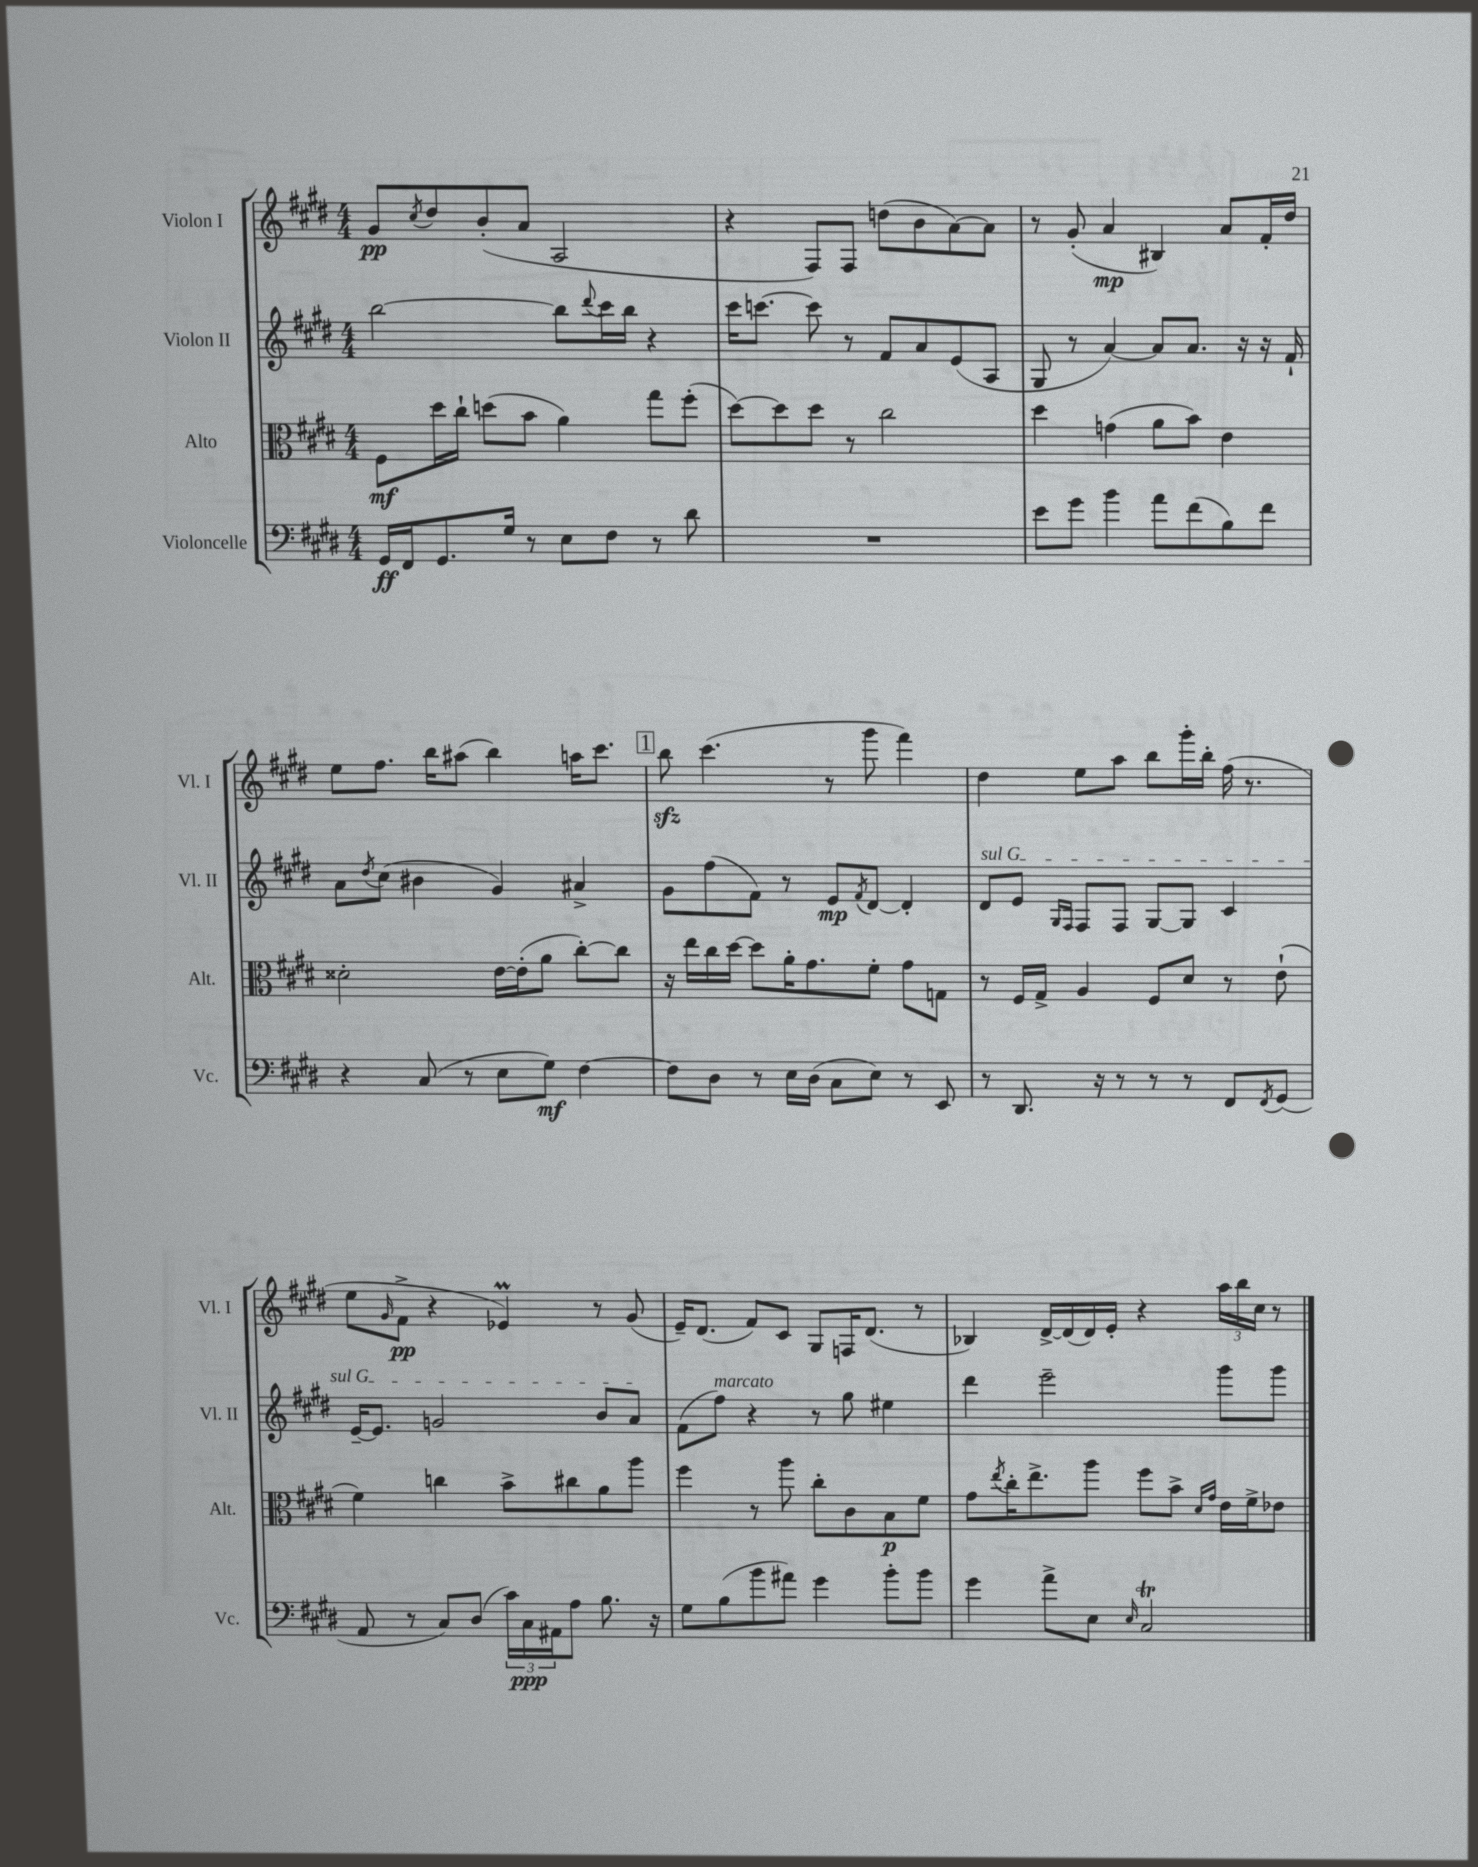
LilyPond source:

<<
\new StaffGroup <<
\new Staff = "s0" \with { instrumentName = "Violon I" shortInstrumentName = "Vl. I" } {
    \clef treble \key e \major \numericTimeSignature \time 4/4
    gis'8\pp \acciaccatura { cis''8 } dis''8 b'8-.( a'8 a2 |
    r4 fis8) fis8 d''8( b'8 a'8~) a'8 |
    r8 gis'8-.( a'4\mp bis4) a'8 fis'16-. dis''16 |
    e''8 fis''8. b''16 ais''8( b''4) a''16 cis'''8. |
    \mark \markup { \box "1" } b''8\sfz cis'''4.( r8 gis'''8 fis'''4) |
    dis''4 e''8 a''8 b''8 gis'''16-. b''16-. fis''16( r8. |
    e''8 \grace { gis'16 } fis'8->\pp r4 ees'4\prall) r8 gis'8( |
    e'16--) dis'8.( fis'8) cis'8 gis8 f16 dis'8.( r8 |
    bes4) dis'16~-> dis'16( dis'16) e'16-. r4 \tuplet 3/2 { a''16 b''16 cis''16 } r8 \bar "|." |
}
\new Staff = "s1" \with { instrumentName = "Violon II" shortInstrumentName = "Vl. II" } {
    \clef treble \key e \major \numericTimeSignature \time 4/4
    b''2~ b''8 \appoggiatura { dis'''8 } cis'''16 b''16 r4 |
    cis'''16 c'''8.~ c'''8 r8 fis'8 a'8 e'8( a8 |
    gis8 r8 a'4~) a'8 a'8. r16 r16 fis'16-! |
    a'8 \acciaccatura { dis''8 } cis''8( bis'4 gis'4) ais'4-> |
    \mark \markup { \box "1" } gis'8 fis''8( fis'8) r8 e'8\mp \acciaccatura { fis'8 } dis'8~ dis'4-. |
    \once \override TextSpanner.bound-details.left.text = \markup { \italic "sul G" } dis'8\startTextSpan e'8 \grace { gis16 fis16 } fis8 fis8 gis8~ gis8 cis'4 |
    e'16~-- e'8. g'2 b'8 a'8\stopTextSpan |
    fis'8( fis''8^\markup { \italic "marcato" }) r4 r8 gis''8 eis''4 |
    dis'''4 e'''2-- gis'''8 gis'''8 \bar "|." |
}
\new Staff = "s2" \with { instrumentName = "Alto" shortInstrumentName = "Alt." } {
    \clef alto \key e \major \numericTimeSignature \time 4/4
    fis8\mf dis''16 cis''16-! d''8( b'8 a'4) gis''8 fis''8-.( |
    dis''8~) dis''8 dis''8 r8 cis''2 |
    dis''4 g'4( a'8 b'8) e'4 |
    disis'2-. e'16~ e'16-.( a'8 cis''8~-.) cis''8 |
    \mark \markup { \box "1" } r16 e''16 cis''16 dis''16~ dis''8 a'16-. gis'8. fis'8-. gis'8 g8 |
    r8 fis16 gis16-> a4 fis8 dis'8 r8 e'8-!( |
    fis'4) c''4 b'8-> cis''8 a'8 a''8 |
    fis''4 r8 a''8 cis''8-. cis'8 b8\p fis'8 |
    gis'8 \acciaccatura { e''8 } cis''16-. e''8.-> a''8 fis''8 b'8-> \grace { dis'16 gis'16 } e'16 fis'16-> ees'8 \bar "|." |
}
\new Staff = "s3" \with { instrumentName = "Violoncelle" shortInstrumentName = "Vc." } {
    \clef bass \key e \major \numericTimeSignature \time 4/4
    gis,16\ff fis,16 gis,8. gis16 r8 e8 fis8 r8 dis'8 |
    R1 |
    e'8 gis'8 b'4 a'8 fis'8( b8) fis'8 |
    r4 cis8( r8 e8 gis8\mf) fis4~ |
    \mark \markup { \box "1" } fis8 dis8 r8 e16 dis16( cis8 e8) r8 e,8 |
    r8 dis,8. r16 r8 r8 r8 fis,8 \acciaccatura { fis,8 } gis,8( |
    a,8 r8 cis8) dis8( \tuplet 3/2 { cis'16) cis16\ppp ais,16 } a8 b8. r16 |
    gis8 b8( b'8 ais'8) gis'4 b'8-. b'8 |
    gis'4 a'8-> e8 \grace { e16 } cis2\trill \bar "|." |
}
>>
>>
\layout { \context { \Score \remove "Bar_number_engraver" } }
